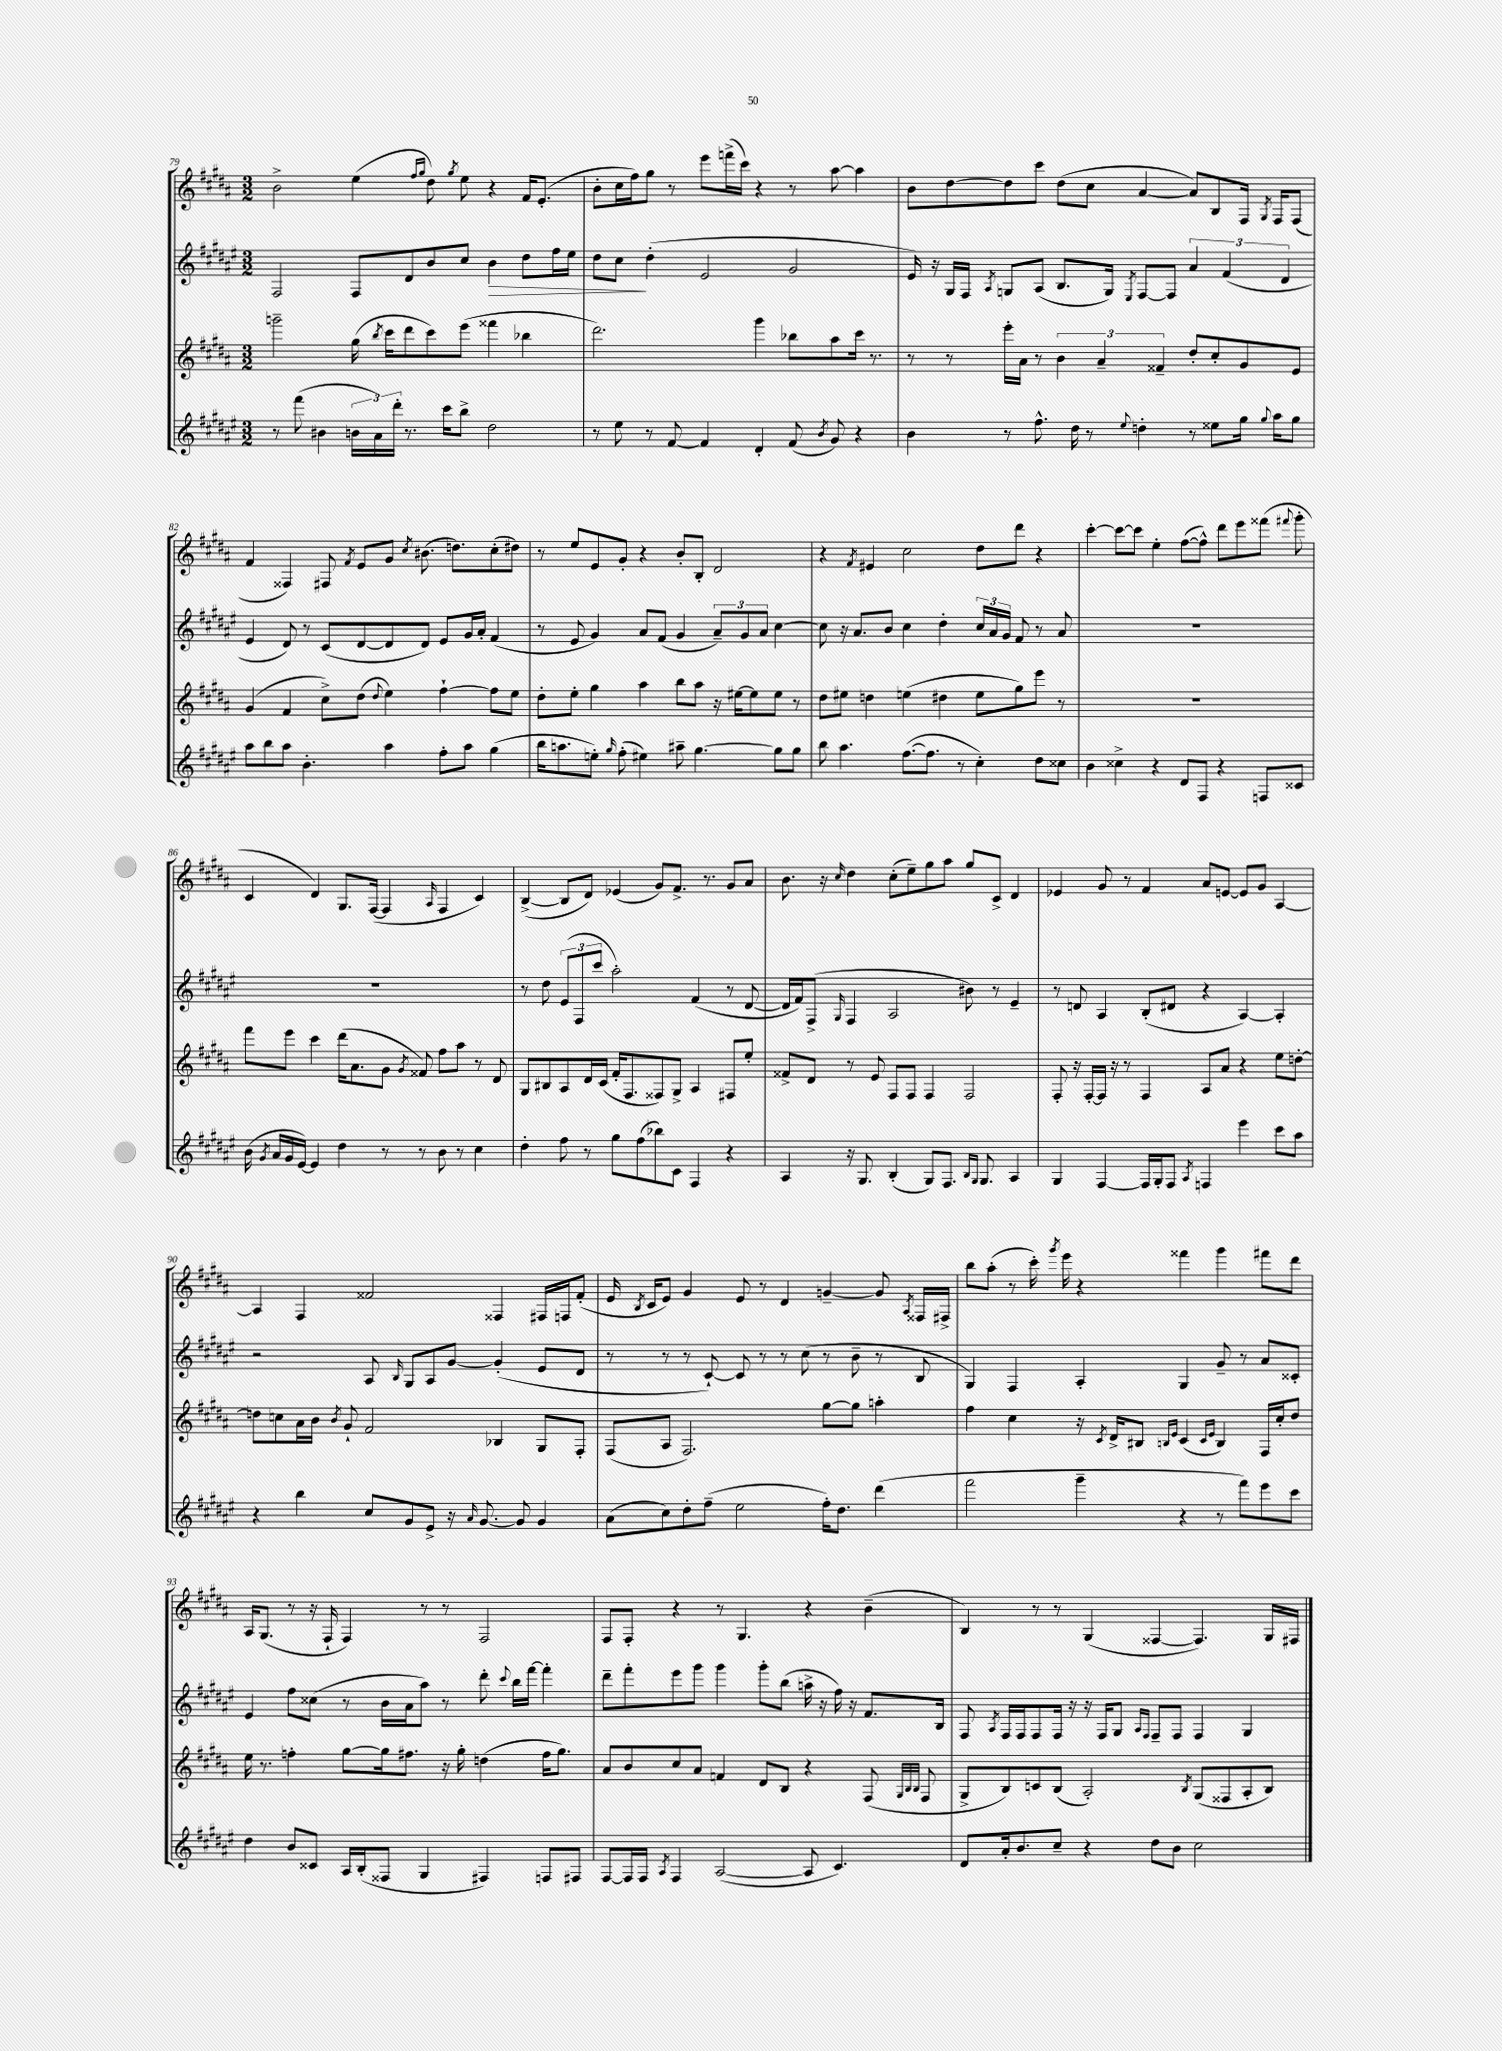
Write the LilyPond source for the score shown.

<<
\new StaffGroup <<
\new Staff = "s0" {
    \clef treble \key b \major \numericTimeSignature \time 3/2
    \autoBeamOff b'2-> e''4( \grace { fis''16[ gis''16] } dis''8) \acciaccatura { gis''8 } e''8 r4 fis'16[ e'8.]-.( |
    b'8[-. cis''16 fis''16) gis''8] r8 e'''8[ f'''16->( cis'''16]) r4 r8 ais''8~ ais''4 |
    b'8[ dis''8~ dis''8 cis'''8] dis''8[( cis''8] ais'4~ ais'8[) b8 fis16] \acciaccatura { gis8 } fis16[ fis8]( |
    fis'4 fisis4) fis8 \acciaccatura { fis'8 } e'8[ gis'8] \acciaccatura { cis''8 } bis'8.( d''8.[) cis''8-.( dis''8]) |
    r8 e''8[ e'8 gis'8]-. r4 b'8[-. b8]-. dis'2 |
    r4 \acciaccatura { fis'8 } eis'4 cis''2 dis''8[ dis'''8] r4 |
    cis'''4~-. cis'''8[~ cis'''8] e''4-. fis''8[~( fis''8]-^) dis'''8[ e'''8 fisis'''8]( \appoggiatura { fis'''8 } gis'''8-. |
    cis'4 dis'4) gis8.[ fis16]~( fis4 \grace { ais16 } fis4 cis'4) |
    b4~->( b8[ dis'8]) ees'4( gis'8[) fis'8.]-> r8. gis'8[ ais'8] |
    b'8. r16 \grace { cis''16 } dis''4 cis''8[-.( e''8--) gis''8 ais''8] gis''8[ cis'8]-> dis'4 |
    ees'4 gis'8 r8 fis'4 ais'8[ e'8]~ e'8[ gis'8] ais4~ |
    ais4 fis4 fisis'2 fisis4 fis16[ f16 fisis'8]-.( |
    e'16 \acciaccatura { b8 } cis'16[ e'8]) gis'4 e'8 r8 dis'4 g'4~-- g'8 \acciaccatura { ais8 } fisis16[ fis16]-> |
    b''8[ ais''8]-.( r8 cis'''16-.) \acciaccatura { gis'''8 } e'''16 r4 fisis'''4 gis'''4 fis'''8[ dis'''8] |
    ais16[ gis8.]( r8 r16 fis16-! fis4) r8 r8 fis2 |
    fis8[ fis8]-. r4 r8 gis4. r4 b'4--( |
    b4) r8 r8 gis4( fisis4~ fisis4.) gis16[ fis16] \bar "|." |
}
\new Staff = "s1" {
    \clef treble \key fis \major \numericTimeSignature \time 3/2
    \autoBeamOff fis2 fis8[ dis'8 b'8 cis''8] b'4\> dis''8[ fis''16 eis''16] |
    dis''8[ cis''8]\! dis''4-.( eis'2 gis'2 |
    eis'16) r16 gis16[ fis16] \acciaccatura { ais8 } g8[ ais8]( b8.[ g16]) \acciaccatura { eis8 } fis8[~ fis8] \tuplet 3/2 { ais'4 fis'4( dis'4 } |
    eis'4 dis'8) r8 cis'8[( dis'8~ dis'8 dis'8]) eis'8[ gis'16 ais'16]-. fis'4( |
    r8 eis'8 gis'4) ais'8[ fis'8]( gis'4 \tuplet 3/2 { ais'8[--) gis'8 ais'8] } cis''4~ |
    cis''8 r16 ais'8.[ b'8] cis''4 dis''4-. \tuplet 3/2 { cis''16[ ais'16 gis'16] } fis'8 r8 ais'8 |
    R1. |
    R1. |
    r8 dis''8 \tuplet 3/2 { eis'8[( fis8 cis'''8] } ais''2-.) fis'4( r8 dis'8~ |
    dis'16[ fis'16) fis8]->( \grace { gis16 } fis4 ais2 bis'8) r8 eis'4-- |
    r8 d'8 ais4 b8[-.( dis'8] r4 ais4~) ais4-. |
    r2 ais8 \grace { b16 } gis8[ ais8 gis'8]~ gis'4-.( eis'8[ dis'8] |
    r8 r8 r8 cis'8~-!) cis'8 r8 r8 cis''8( r8 b'8-- r8 b8 |
    gis4) fis4 ais4-. gis4 gis'8-- r8 ais'8[ cisis'8]-. |
    eis'4 fis''8[ cisis''8]( r8 b'16[ ais'16 ais''8]) r8 dis'''8-. \appoggiatura { cis'''8 } b''16[ fis'''16]~ fis'''4-. |
    dis'''8[-- fis'''8-. eis'''8 gis'''8] gis'''4 gis'''8[-. b''8]( a''16-> r16 fis''16) r16 fis'8.[ b16] |
    fis8 \acciaccatura { ais8 } fis16[ fis16 fis8 fis16] r16 r16 fis16[ gis8] \grace { ais16[ fis16] } fis8[-- fis8] fis4 gis4 \bar "|." |
}
\new Staff = "s2" {
    \clef treble \key b \major \numericTimeSignature \time 3/2
    \autoBeamOff g'''2-- gis''16( \acciaccatura { b''8 } cis'''16[ dis'''8 cis'''8) e'''8]( fisis'''4 bes''4 |
    dis'''2.) gis'''4 bes''8[ ais''8 cis'''16] r8. |
    r8 r8 e'''16[-. ais'16] r8 \tuplet 3/2 { b'4 ais'4-- fisis'4-- } dis''8[-. cis''8-. gis'8 e'8] |
    gis'4( fis'4 cis''8[->) dis''8]( \appoggiatura { dis''8 } e''4) fis''4~-! fis''8[ e''8] |
    dis''8[-. e''8]-. gis''4 ais''4 b''8[ ais''8] r16 eis''16[~ eis''8 eis''8] r8 |
    dis''8[ eis''8] d''4 e''4( dis''4 e''8[ gis''8) e'''8] r8 |
    R1. |
    fis'''8[ e'''8] cis'''4 dis'''16[( ais'8. gis'8] \acciaccatura { gis'8 } fisis'8) fis''8[ ais''8] r8 dis'8 |
    gis8[ bis8 ais8 dis'16 cis'16]( fis'16[-. fis8. fisis8) gis8]-> ais4 fis8[ e''8]-. |
    fisis'8[-> dis'8] r8 e'8 fis8[ fis8] fis4 fis2 |
    fis8-. r16 fis16[~-. fis16] r16 r8 fis4 ais8[ ais'8] r4 e''8[ d''8]~-. |
    d''8[ c''8 ais'16 b'16] \acciaccatura { b'8 } gis'8-! fis'2 bes4 gis8[ fis8]-. |
    fis8[( ais8] fis2.) gis''8[~ gis''8] a''4-. |
    fis''4 cis''4 r16 \acciaccatura { cis'8 } dis'16[-> bis8] \grace { b16[ e'16] } cis'4( \grace { cis'16[ e'16] } b4) fis16[ cis''16-. dis''8] |
    e''16 r8. f''4-. gis''8[~ gis''16 fis''8.] r16 gis''16-. d''4( fis''16[ gis''8.]) |
    ais'8[ b'8 cis''8 ais'8] f'4 dis'8[ b8] r4 fis8( \grace { gis32[ b32 b32] } fis8 |
    gis8[-> b8) c'8 b8]( ais2-.) \acciaccatura { b8 } gis8[( fisis8 ais8-. b8]) \bar "|." |
}
\new Staff = "s3" {
    \clef treble \key fis \major \numericTimeSignature \time 3/2
    \autoBeamOff r8 fis'''8( bis'4 \tuplet 3/2 { b'16[ ais'16) dis'''16]-. } r8. cis'''16[ b''8]-> dis''2 |
    r8 eis''8 r8 fis'8~ fis'4 dis'4-. fis'8( \acciaccatura { b'8 } gis'8) r4 |
    b'4 r8 fis''8.-^ dis''16 r8 \appoggiatura { eis''8 } d''4-. r8 eisis''8[ gis''16] \appoggiatura { gis''8 } ais''16[ gis''8] |
    ais''8[ b''8 ais''8] b'4.-. ais''4 fis''8[-. ais''8] gis''4( |
    b''16[ a''8. e''8]-.) \grace { gis''16 } fis''8-.( eis''4) ais''8-- gis''4.~ gis''8[ gis''8] |
    b''8 ais''4. fis''8.[~( fis''8.] r8 cis''4-.) dis''8[ cisis''8] |
    b'4 cisis''4-> r4 dis'8[ fis8] r4 f8[ cisis'8] |
    b'16( \acciaccatura { gis'8 } ais'16[ gis'16 eis'16]~) eis'4 dis''4 r8 r8 b'8 r8 cis''4 |
    dis''4-. fis''8 r8 gis''8[ fis''8( bes''8) cis'8] fis4 r4 |
    ais4 r16 gis8. b4-.( gis8[) fis8.] \grace { b16[ gis16] } gis8. ais4 |
    gis4 fis4~ fis16[ gis16-. fis8] \acciaccatura { ais8 } f4 eis'''4 cis'''8[ ais''8] |
    r4 b''4 cis''8[ gis'8 eis'8]-> r16 \grace { ais'16 } gis'8.~ gis'8 gis'4 |
    ais'8[( cis''8) dis''8-. fis''8]--( eis''2 fis''16[-.) dis''8.] dis'''4( |
    fis'''2 gis'''4-- r4 r8 fis'''8[) eis'''8 cis'''8] |
    dis''4 b'8[ cisis'8] ais16[ b16-.( fisis8] gis4 fis4) f8[ fis8] |
    fis8[~ fis16 fis16] \acciaccatura { ais8 } fis4 ais2~( ais8 cis'4.) |
    dis'8[ ais'16-. b'8. cis''8]-- r4 dis''8[ b'8] cis''2 \bar "|." |
}
>>
>>
\layout { \context { \Score currentBarNumber = #79 } }
